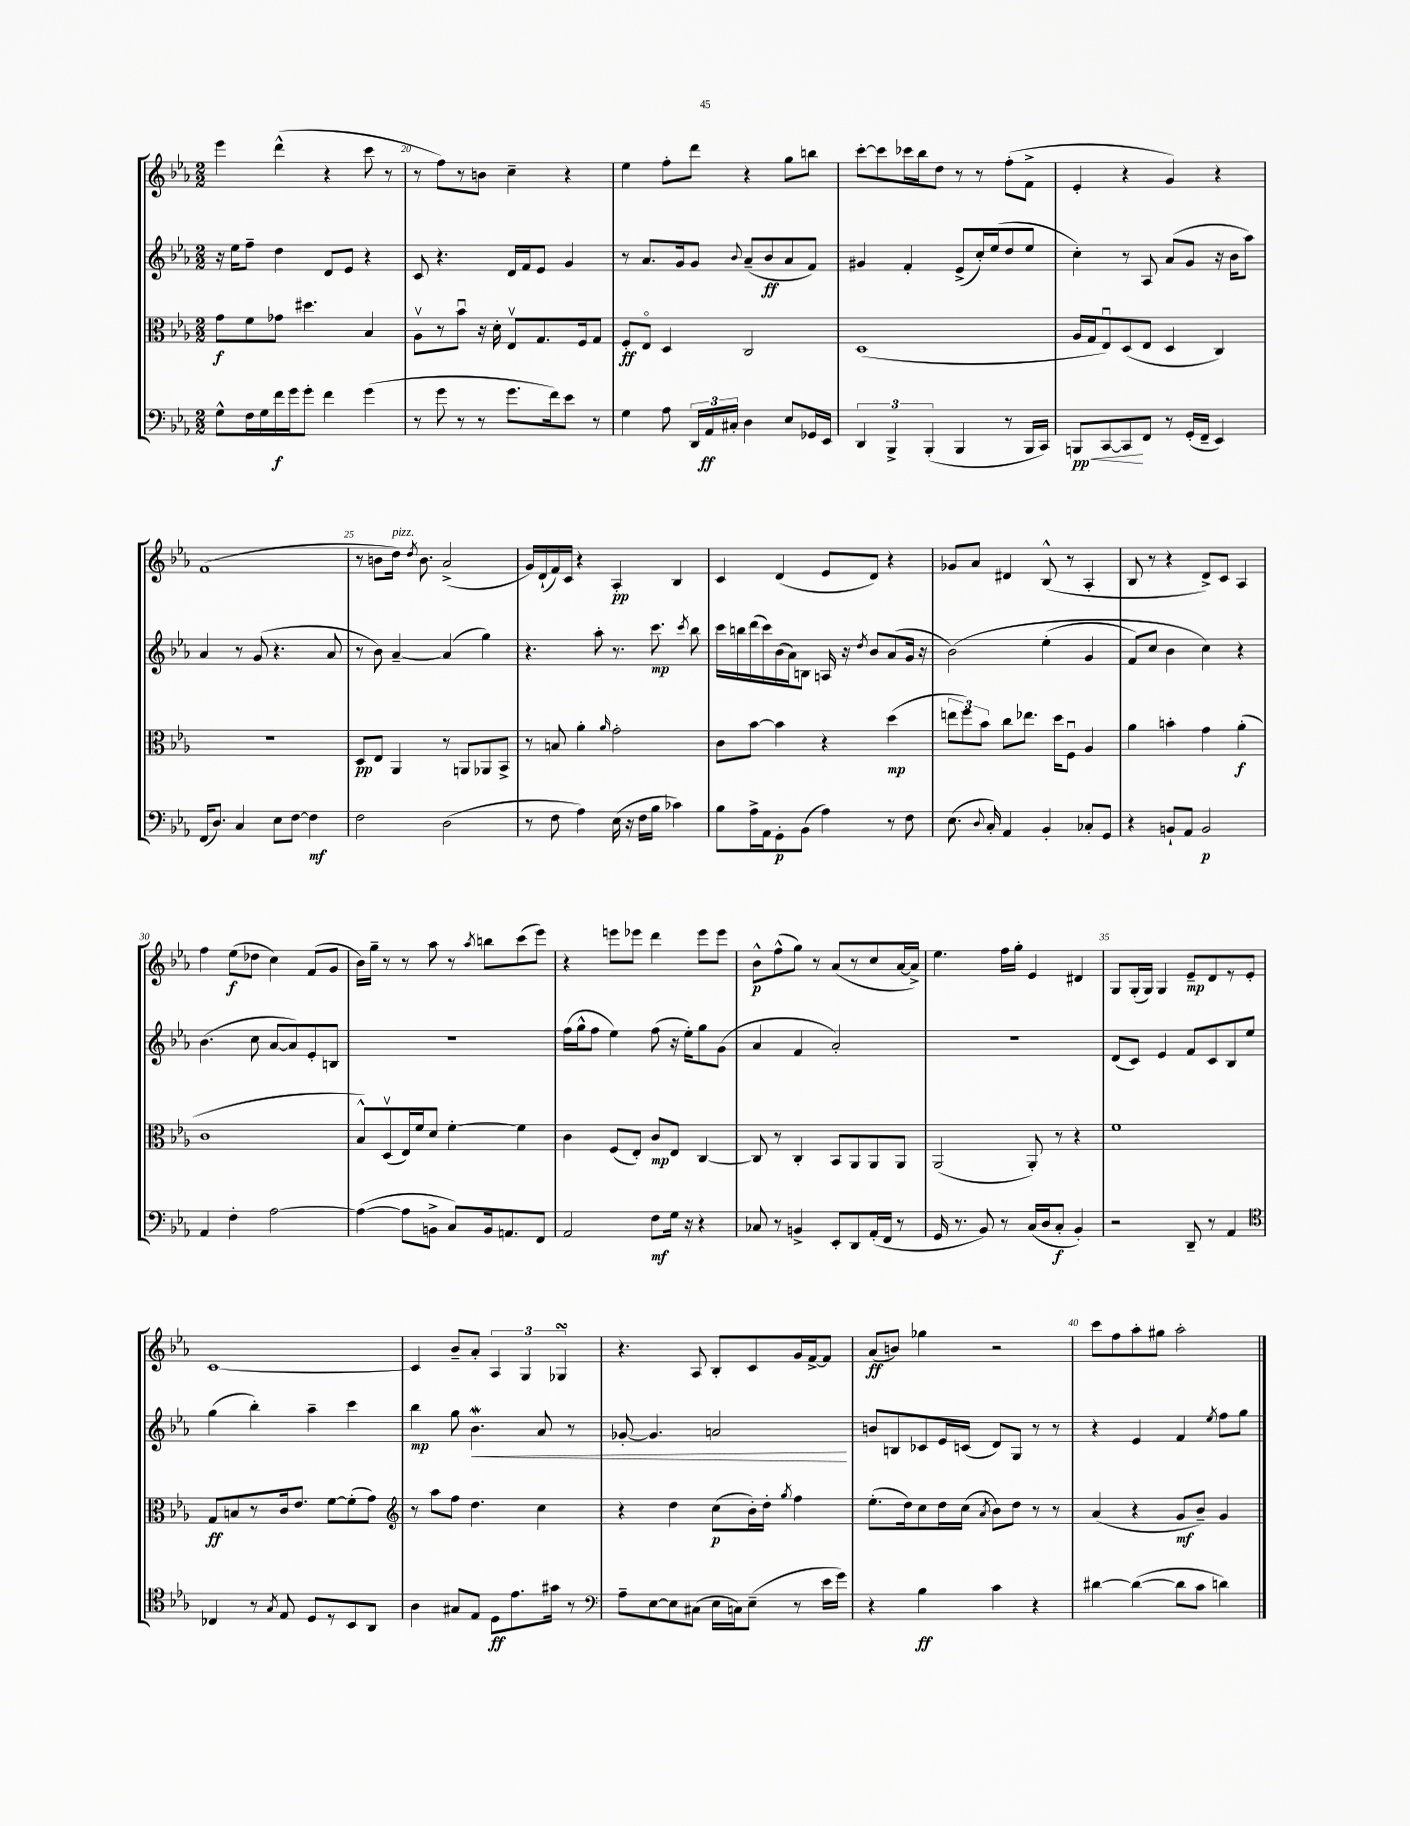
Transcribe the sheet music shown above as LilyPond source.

<<
\new StaffGroup <<
\new Staff = "s0" {
    \clef treble \key ees \major \numericTimeSignature \time 2/2
    \autoBeamOff ees'''4 d'''4-^( r4 c'''8 r8 |
    r8 f''8[) r8 b'8] c''4-- r4 |
    ees''4 f''8[-. d'''8] r4 g''8[ b''8] |
    c'''8[~-. c'''8 ces'''16 bes''16 d''8] r8 r8 f''8[-.( f'8]-> |
    ees'4-. r4 g'4) r4 |
    f'1( |
    r8 b'8[ d''16]^\markup { \italic "pizz." }) \acciaccatura { d''8 } b'8. aes'2->( |
    g'16[) d'16-!( f'16) c'16] r4 aes4-.\pp bes4 |
    c'4 d'4( ees'8[ d'8]) r4 |
    ges'8[ aes'8] dis'4 bes8-^( r8 aes4-. |
    bes8 r8 r4 d'8[->) c'8] aes4 |
    f''4 ees''8[\f( des''8] c''4) f'8[( g'8] |
    bes'16[) g''16]-- r8 r8 aes''8 r8 \acciaccatura { aes''8 } b''8[ c'''8( ees'''8]) |
    r4 e'''8[ ees'''8] d'''4 ees'''8[ ees'''8] |
    bes'8[-^\p f''8-^( g''8]) r8 aes'8[( r8 c''8 aes'16~ aes'16]->) |
    ees''4. f''16[ g''16]-. ees'4 dis'4 |
    g8[ g16-.( g16]) g4 ees'8[--\mp d'8 r8 ees'8]-. |
    c'1~ |
    c'4 bes'8[-- aes'8]-. \tuplet 3/2 { aes4 g4 ges4\turn } |
    r4. aes8 bes8[-. c'8 g'16 f'16~-> f'8] |
    aes'8[\ff( b'8]) ges''4 r2 |
    c'''8[ f''8 aes''8-. gis''8] aes''2-. \bar "|." |
}
\new Staff = "s1" {
    \clef treble \key ees \major \numericTimeSignature \time 2/2
    \autoBeamOff r16 ees''16[ f''8]-- d''4 d'8[ ees'8] r4 |
    c'8 r4. d'16[ f'16 ees'8] g'4 |
    r8 aes'8.[ g'16 g'8] \appoggiatura { bes'8 } aes'8[--( bes'8\ff aes'8 f'8]) |
    gis'4 f'4-. ees'8[->( c''16-.) ees''16( d''8 ees''8] |
    c''4-.) r8 aes8 aes'8[( g'8] r16 bes'16[ aes''8]) |
    aes'4 r8 g'8( r4. aes'8 |
    r8 bes'8) aes'4~-- aes'4( g''4) |
    r4. aes''8-. r8. c'''8.\mp \acciaccatura { c'''8 } bes''8 |
    c'''16[ b''16 d'''16( c'''16) bes'16( aes'16) b8] a16 r16 \acciaccatura { d''8 } bes'8[ aes'8( g'16] r16 |
    bes'2)\( ees''4-.( g'4 |
    f'8[) c''8] bes'4 c''4\) r4 |
    bes'4.( c''8 aes'8[~ aes'8) ees'8-. b8] |
    r1 |
    f''16[( g''16-^ f''8] ees''4) f''8( r16 ees''16[-.) g''8 g'8]( |
    aes'4 f'4 aes'2-.) |
    R1 |
    d'8[( c'8]) ees'4 f'8[ c'8 bes8 ees''8] |
    g''4( bes''4-.) aes''4-- c'''4 |
    bes''4\mp g''8 bes'4.\mordent\< aes'8 r8 |
    ges'8~-. ges'4. a'2\! |
    b'8[ b8 ces'8 ees'16 c'16]( d'8[) g8] r8 r8 |
    r4 ees'4 f'4 \acciaccatura { ees''8 } f''8[ g''8] \bar "|." |
}
\new Staff = "s2" {
    \clef alto \key ees \major \numericTimeSignature \time 2/2
    \autoBeamOff g'8[\f f'8 ges'8] dis''4. bes4 |
    aes8[\upbow r8 bes'8]\downbow r16 d'16-. ees8[\upbow g8. f16 g8] |
    f8[-.\ff ees8]\flageolet d4 c2 |
    d1( |
    aes16[ g16 ees8\downbow) d8( ees8] d4 c4) |
    r1 |
    d8[\pp ees8] aes,4 r8 a,8[ aes,8 bes,8]-> |
    r8 b8 aes'4-. \grace { aes'16 } g'2-. |
    c'8[ bes'8]~ bes'4 r4 d''4\mp( |
    \tuplet 3/2 { e''8[ f''8) bes'8] } c''8[ ees''8.] d''16[ f8]\downbow aes4 |
    aes'4 b'4-. g'4 aes'4-.\f( |
    c'1 |
    bes8[-^) d8\upbow( ees16) f'16 d'8] f'4~-. f'4 |
    c'4 f8[( ees8]-.) c'8[\mp ees8] c4~ |
    c8 r8 c4-. bes,8[ aes,8 aes,8 aes,8] |
    aes,2( aes,8-.) r8 r4 |
    f'1 |
    g8[\ff b8 r8 c'16 ees'8.] f'8[~ f'8-.( g'8]) |
    \clef treble r8 aes''8[ f''8] d''4. c''4 |
    r4 d''4 c''8[\p( bes'16-.) d''16]-. \acciaccatura { g''8 } f''4 |
    ees''8.[-.( d''16) c''8 d''16 c''16]( \acciaccatura { aes'8 } bes'8[) d''8] r8 r8 |
    aes'4( r4 g'8[\mf bes'8]--) g'4 \bar "|." |
}
\new Staff = "s3" {
    \clef bass \key ees \major \numericTimeSignature \time 2/2
    \autoBeamOff g8[-^ f16 g16 f'16\f g'16 g'8]-. f'4 g'4( |
    r8 g'8 r8 r8 g'8.[ f'16) ees'8] r8 |
    g4 aes8 \tuplet 3/2 { d,16[ aes,16\ff cis16]-. } d4 ees8[ ges,16 ees,16] |
    \tuplet 3/2 { d,4 bes,,4-> bes,,4-.( } bes,,4 r8 bes,,16[ c,16]) |
    b,,8[\pp\< c,8~ c,8\! f,8] r8 g,16[-.( f,16]-- ees,4) |
    f,16[( d8.]) c4 ees8[ f8]~ f4\mf |
    f2 d2( |
    r8 f8 aes4) ees16( r16 f16[ bes16] ces'4) |
    bes8[ aes16-> aes,16 g,8-.\p bes,8]( aes4) r8 f8 |
    ees8.( \appoggiatura { d8 } c16-.) aes,4 bes,4-. ces8[-. g,8] |
    r4 b,8[-! aes,8] b,2\p |
    aes,4 f4-. aes2~ |
    aes4~( aes8[ b,8]-> c8[) b,16 a,8. f,8] |
    aes,2 f8[\mf g16] r16 r4 |
    ces8 r8 b,4-> ees,8[-. d,8 aes,16-.( f,16] r8 |
    g,16 r8. bes,8) r8 c16[( d16 c8]-.\f bes,4-.) |
    r2 d,8-- r8 aes,4 |
    \clef tenor ces4 r8 \acciaccatura { g8 } ees8 d8[ r8 bes,8 aes,8] |
    aes4 gis8[ ees8] d8[\ff ees'8. gis'16] r8 |
    \clef bass aes8[-- ees8~ ees8 cis8]( ees16[ c16) ees8]--( r8 ees'16[ g'16]) |
    r4 bes4\ff c'4 r4 |
    dis'4~ dis'4~( dis'8[ c'8] d'4) \bar "|." |
}
>>
>>
\layout { \context { \Score currentBarNumber = #19 \override BarNumber.break-visibility = ##(#f #t #t) barNumberVisibility = #(every-nth-bar-number-visible 5) } }
